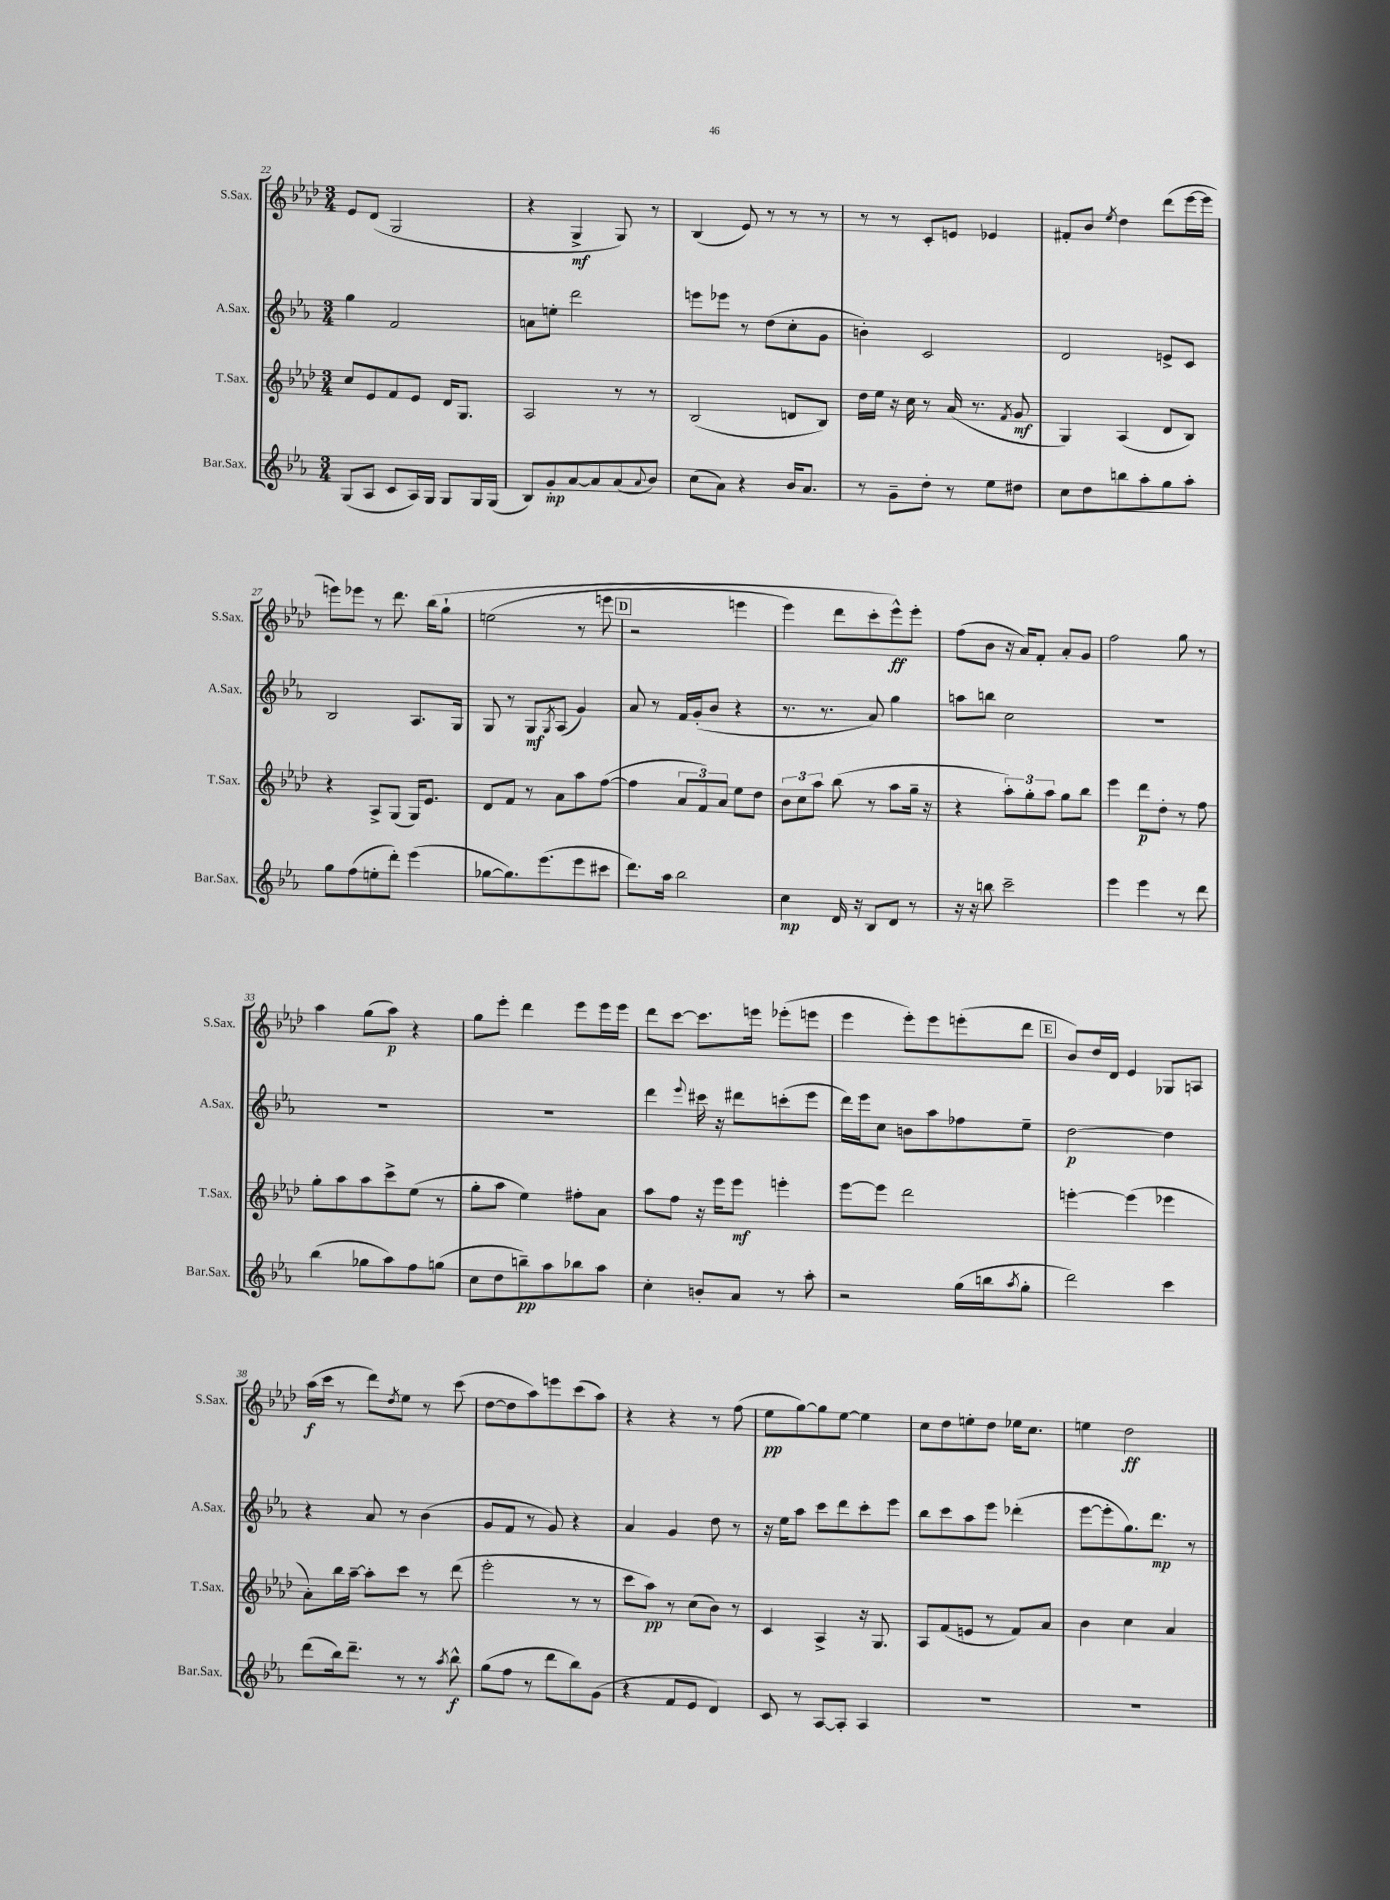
<<
\new StaffGroup <<
\new Staff = "s0" \with { instrumentName = "S.Sax." shortInstrumentName = "S.Sax." } {
    \clef treble \key aes \major \numericTimeSignature \time 3/4
    ees'8 des'8( g2 |
    r4 g4->\mf g8) r8 |
    bes4( ees'8) r8 r8 r8 |
    r8 r8 c'8-. e'8 ees'4 |
    fis'8-. bes'8 \acciaccatura { ees''8 } des''4 des'''8( ees'''16~ ees'''16 |
    e'''8) ees'''8 r8 des'''8. bes''16\( g''8-! |
    e''2( r8 e'''8 |
    \mark \markup { \box "D" } r2 e'''4 |
    ees'''4) des'''8 c'''8-. ees'''8-^\ff\) ees'''8-. |
    f''8( bes'8 r16 aes'16) f'8-. aes'8-. g'8 |
    f''2 g''8 r8 |
    aes''4 g''8( aes''8\p) r4 |
    g''8 ees'''8-. des'''4 ees'''8 ees'''16 ees'''16 |
    des'''8 c'''8~ c'''8. e'''16 ees'''8-.( e'''8 |
    ees'''4 ees'''8-.) ees'''8 e'''8-.( des'''8 |
    \mark \markup { \box "E" } bes'8) des''16 des'16 ees'4 ges8 a8 |
    aes''16\f( c'''16 r8 des'''8) \acciaccatura { des''8 } ees''8 r8 c'''8( |
    des''8~ des''8 aes''8) e'''8 c'''8( aes''8) |
    r4 r4 r8 f''8( |
    ees''8\pp g''8~) g''8 ees''8~ ees''4 |
    c''8 des''8 e''8-. des''8 ees''16 c''8. |
    e''4 des''2\ff \bar "|." |
}
\new Staff = "s1" \with { instrumentName = "A.Sax." shortInstrumentName = "A.Sax." } {
    \clef treble \key ees \major \numericTimeSignature \time 3/4
    g''4 f'2 |
    a'8 e''8-. d'''2 |
    e'''8 ees'''8 r8 d''8( c''8-. g'8 |
    b'4-.) c'2 |
    d'2 e'8-> c'8 |
    bes2 aes8. g16 |
    g8 r8 g8\mf \acciaccatura { g8 } aes8( g'4) |
    \mark \markup { \box "D" } aes'8 r8 f'16 g'16-.( bes'8 r4 |
    r8. r8. aes'8) g''4 |
    a''8 b''8 c''2 |
    R2. |
    R2. |
    R2. |
    d'''4 \appoggiatura { ees'''8 } cis'''16 r16 dis'''8 c'''8-.( ees'''8 |
    d'''16) ees'''16 c''8 b'8 aes''8 fes''8 ees''8-- |
    \mark \markup { \box "E" } d''2~\p d''4 |
    r4 aes'8 r8 bes'4( |
    g'8 f'8 r8 g'8) r4 |
    aes'4 g'4 d''8 r8 |
    r16 ees''16 aes''8 c'''8 d'''8 c'''8-. ees'''8 |
    bes''8 c'''8 aes''8 ees'''8 des'''4-.( |
    ees'''8~ ees'''8-. g''8.) d'''8.\mp r8 \bar "|." |
}
\new Staff = "s2" \with { instrumentName = "T.Sax." shortInstrumentName = "T.Sax." } {
    \clef treble \key aes \major \numericTimeSignature \time 3/4
    c''8 ees'8 f'8 ees'8 des'16 g8. |
    aes2 r8 r8 |
    bes2( d'8 bes8) |
    des''16 ees''16 r16 c''16 r8 aes'16( r8. \acciaccatura { f'8 } g'8\mf |
    g4) aes4( des'8 bes8) |
    r4 aes8-> g8( g16) ees'8. |
    des'8 f'8 r8 aes'8 aes''8 f''8~( |
    \mark \markup { \box "D" } f''4 \tuplet 3/2 { aes'8 f'8) aes'8 } ees''8 des''8 |
    \tuplet 3/2 { bes'8 c''8 aes''8 } bes''8( r8 aes''8 g''16-- r16 |
    r4 \tuplet 3/2 { aes''8-.) g''8-. aes''8 } g''8 bes''8 |
    ees'''4 des'''8\p des''8-. r8 f''8 |
    g''8-. aes''8 aes''8 c'''8-> ees''8( r8 |
    g''8-. aes''8 ees''4) fis''8-. aes'8 |
    aes''8 f''8 r16 ees'''16 ees'''8\mf e'''4-. |
    ees'''8~ ees'''8 des'''2 |
    \mark \markup { \box "E" } e'''4~-. e'''4( ees'''4 |
    aes'8-.) bes''16 aes''16~-- aes''8-. c'''8 r8 des'''8( |
    ees'''2-. r8 r8 |
    c'''8 aes''8\pp) r8 c''8( bes'8) r8 |
    c'4 aes4-> r16 g8. |
    aes8 f'8( e'8 r8 f'8) aes'8 |
    bes'4 c''4 aes'4 \bar "|." |
}
\new Staff = "s3" \with { instrumentName = "Bar.Sax." shortInstrumentName = "Bar.Sax." } {
    \clef treble \key ees \major \numericTimeSignature \time 3/4
    g8( aes8 c'8 aes16) g16 g8 g16 g16( |
    bes8) g'8-.\mp aes'8~ aes'8 aes'8( \appoggiatura { aes'8 } bes'8) |
    c''8( aes'8) r4 bes'16 aes'8. |
    r8 g'8-- d''8-. r8 ees''8 dis''8 |
    c''8 d''8 b''8 aes''8-. g''8 aes''8-. |
    g''8 f''8( e''8-. d'''8-.) ees'''4( |
    ges''8~ ges''8.) ees'''8.( ees'''8 cis'''8 |
    \mark \markup { \box "D" } d'''8.) aes''16 bes''2 |
    c''4\mp d'16 r16 bes8 d'8 r8 |
    r16 r16 b''8 c'''2-- |
    ees'''4 ees'''4 r8 d'''8 |
    bes''4( ges''8 aes''8) f''8 g''8( |
    c''8 d''8 b''8--\pp) aes''8 bes''8 aes''8 |
    c''4-. b'8-. aes'8 r8 aes''8-. |
    r2 g''16( b''16 \acciaccatura { aes''8 } g''8-. |
    \mark \markup { \box "E" } d'''2) c'''4 |
    d'''8( bes''16) d'''8.-- r8 r8 \acciaccatura { aes''8 } bes''8-^\f |
    g''8( f''8 r8 d'''8 bes''8) g'8( |
    r4 f'8 ees'8 d'4) |
    c'8 r8 aes8~ aes8-. aes4 |
    R2. |
    R2. \bar "|." |
}
>>
>>
\layout { \context { \Score currentBarNumber = #22 } }
